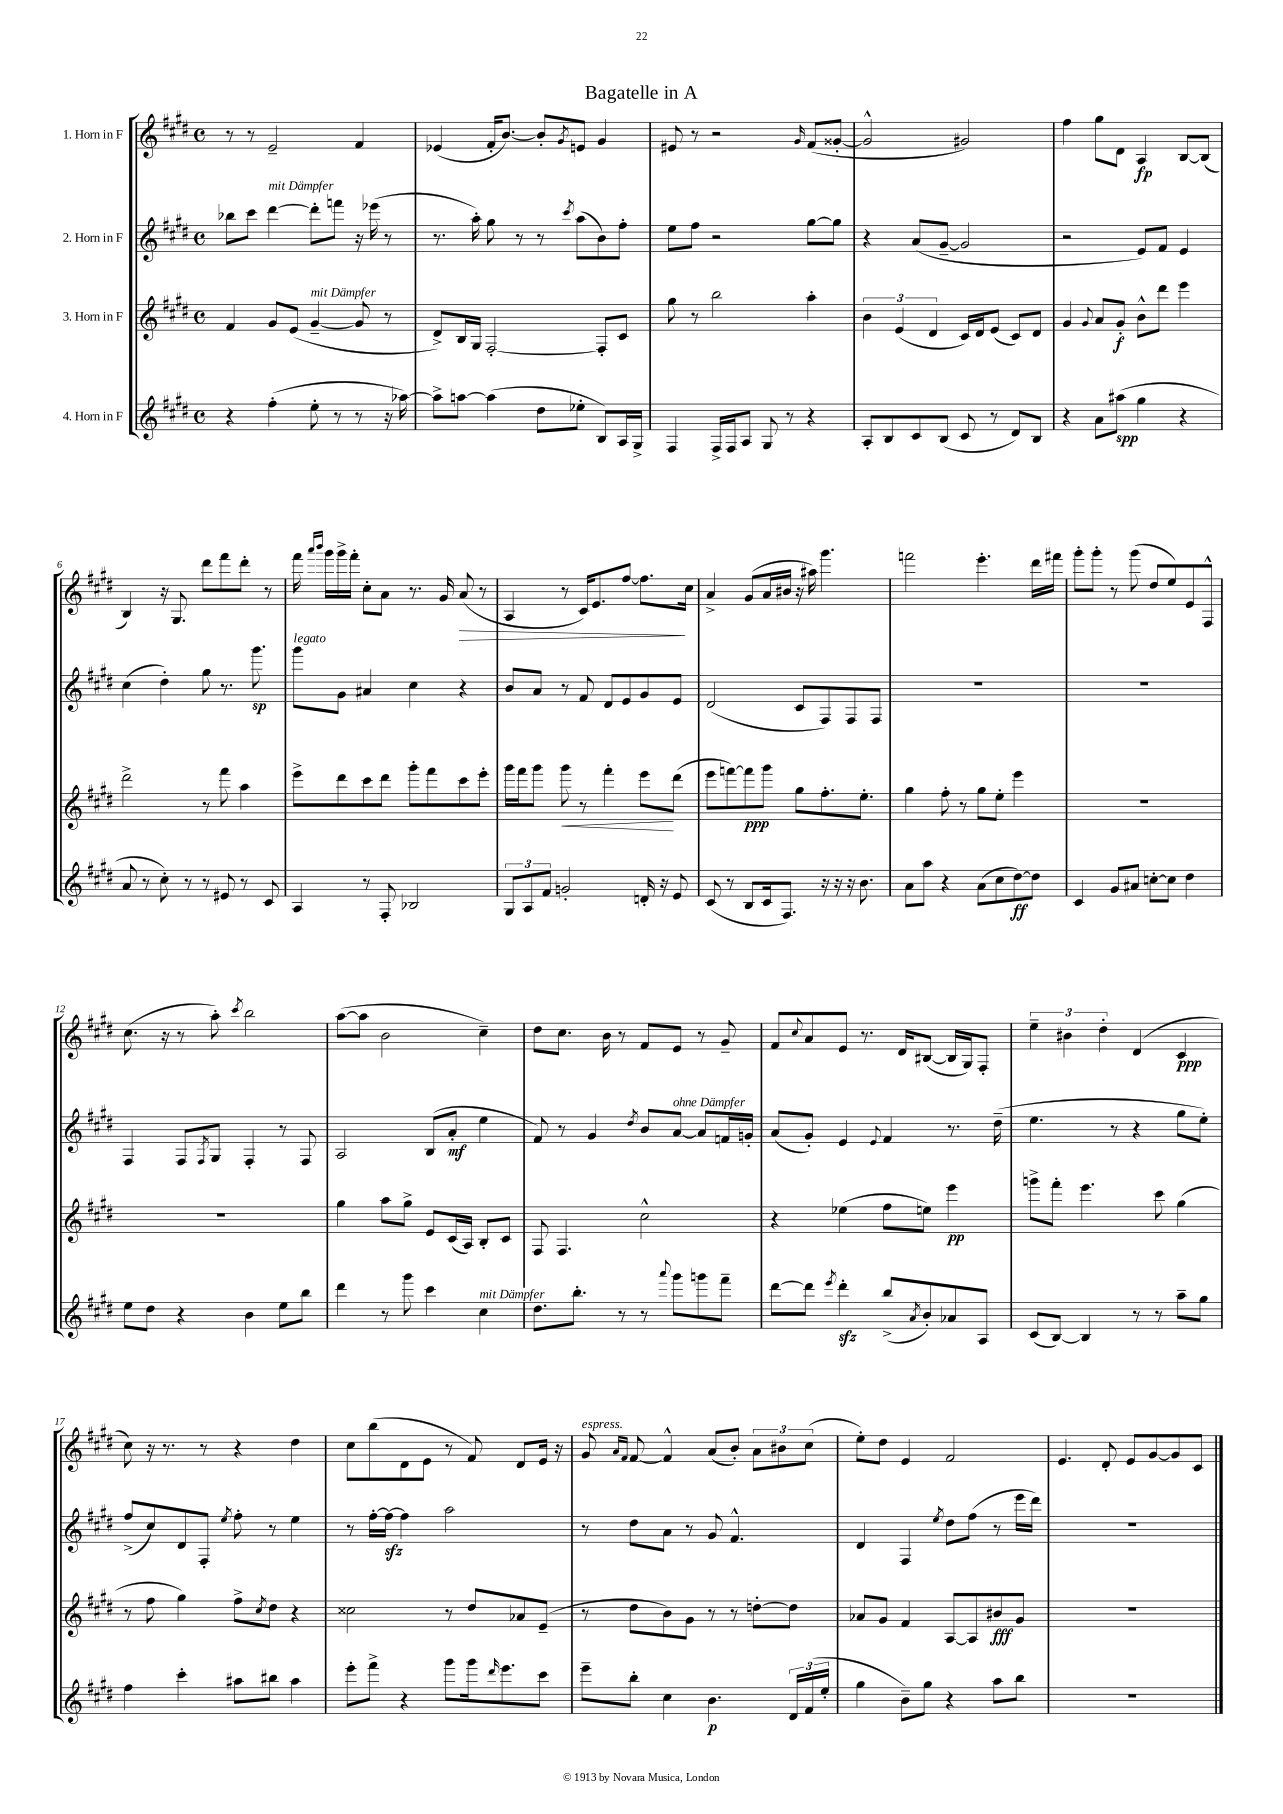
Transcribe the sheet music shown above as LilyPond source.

\header { title = "Bagatelle in A" }
<<
\new StaffGroup <<
\new Staff = "s0" \with { instrumentName = "1. Horn in F" } {
    \clef treble \key e \major \defaultTimeSignature \time 4/4
    r8 r8 e'2-- fis'4 |
    ees'4( fis'16-. b'8.~) b'8-. \acciaccatura { gis'8 } e'8 gis'4 |
    eis'8 r8 r2 \grace { gis'16 } fis'8( gisis'8~-. |
    gisis'2-^ gis'2) |
    fis''4 gis''8 dis'8 a4\fp b8~ b8( |
    b4) r16 gis8. dis'''8 fis'''8 dis'''8-. r8 |
    fis'''16 \grace { a'''16 b'''16 } gis'''16 gis'''16-> fis'''16-. cis''8-. a'8 r8. gis'16 a'8\>( r8 |
    a4 r8 cis'16) e'8. fis''8~ fis''8.\! cis''16 |
    a'4-> gis'8( a'16 bis'16 r16 ais''16) gis'''4. |
    f'''2 e'''4.-. dis'''16 fis'''16 |
    gis'''8-. gis'''8-. r8 gis'''8( dis''8 e''8) e'8 fis8-^ |
    cis''8.( r16 r8 a''8-.) \acciaccatura { cis'''8 } b''2 |
    a''8~( a''8 b'2 cis''4--) |
    dis''8 cis''8. b'16 r8 fis'8 e'8 r8 gis'8-- |
    fis'8 \appoggiatura { cis''8 } a'8 e'8 r8. dis'16 bis8~( bis16 gis16) fis8-. |
    \tuplet 3/2 { e''4-- bis'4 dis''4-. } dis'4( cis'4\ppp |
    cis''8) r16 r8. r8 r4 dis''4 |
    cis''8 b''8( dis'8 e'8 r8 fis'8) dis'8 e'16 r16 |
    gis'8^\markup { \italic "espress." } \grace { a'16 fis'16 } fis'8~ fis'4-^ a'8( b'8-.) \tuplet 3/2 { a'8 bis'8 cis''8( } |
    e''8-.) dis''8 e'4 fis'2 |
    e'4. dis'8-. e'8 gis'8~ gis'8 cis'8 \bar "|." |
}
\new Staff = "s1" \with { instrumentName = "2. Horn in F" } {
    \clef treble \key e \major \defaultTimeSignature \time 4/4
    bes''8 cis'''8 dis'''4~^\markup { \italic "mit Dämpfer" } dis'''8-. f'''8 r16 ees'''16( r8 |
    r8. a''16-.) gis''8 r8 r8 \acciaccatura { cis'''8 } a''8( b'8) fis''8-. |
    e''8 fis''8 r2 gis''8~ gis''8 |
    r4 a'8( gis'8~-- gis'2 |
    r2 e'8) fis'8 e'4 |
    cis''4( dis''4-.) gis''8 r8. gis'''8.\sp |
    gis'''8^\markup { \italic "legato" } gis'8 ais'4 cis''4 r4 |
    b'8 a'8 r8 fis'8 dis'8 e'8 gis'8 e'8 |
    dis'2( cis'8 fis8) fis8 fis8 |
    R1 |
    R1 |
    fis4 fis8 \acciaccatura { fis8 } gis8 fis4-. r8 fis8 |
    a2 b8( a'8-.\mf e''4 |
    fis'8) r8 gis'4 \acciaccatura { dis''8 } b'8 a'8~^\markup { \italic "ohne Dämpfer" } a'8 f'16 g'16-. |
    a'8( gis'8-.) e'4 \appoggiatura { e'8 } fis'4 r8. dis''16--( |
    e''4. r8 r4 gis''8 e''8-.) |
    fis''8->( cis''8) dis'8 fis8-. \acciaccatura { e''8 } fis''8-. r8 e''4 |
    r8 fis''16~-. fis''16~\sfz fis''4 a''2 |
    r8 dis''8 a'8 r8 gis'8 fis'4.-^ |
    dis'4 fis4 \acciaccatura { e''8 } dis''8 fis''8( r8 e'''16 dis'''16) |
    R1 \bar "|." |
}
\new Staff = "s2" \with { instrumentName = "3. Horn in F" } {
    \clef treble \key e \major \defaultTimeSignature \time 4/4
    fis'4 gis'8 e'8( gis'4~--^\markup { \italic "mit Dämpfer" } gis'8 r8 |
    dis'8->) b16 gis16 fis2~-. fis8-. cis'8 |
    gis''8 r8 b''2 a''4-. |
    \tuplet 3/2 { b'4 e'4( dis'4 } cis'16) dis'16 e'8( cis'8) dis'8 |
    gis'4 \appoggiatura { gis'8 } a'8 gis'8-.\f b'8-^ dis'''8 e'''4 |
    dis'''2-> r8 fis'''8 a''4 |
    e'''8-> dis'''8 cis'''8 dis'''8 gis'''8-. fis'''8 cis'''8 e'''8-. |
    gis'''16 fis'''16 gis'''8 gis'''8\< r8 fis'''4-. e'''8\! dis'''8( |
    e'''8 f'''8~) f'''8\ppp gis'''8 gis''8 fis''8.-. e''8.-. |
    gis''4 fis''8-. r8 gis''8 e''8-. e'''4 |
    R1 |
    R1 |
    gis''4 a''8 gis''8-> e'8 cis'16( a16) b8-. cis'8 |
    fis8 fis4. cis''2-^ |
    r4 ees''4( fis''8 e''8) e'''4\pp |
    g'''8-> fis'''8-. e'''4. cis'''8 gis''4( |
    r8 fis''8 gis''4) fis''8-> \acciaccatura { cis''8 } dis''8 r4 |
    cisis''2 r8 dis''8 aes'8 e'8--( |
    r8 dis''8 b'8) gis'8 r8 r8 d''8~-. d''8 |
    aes'8 gis'8 fis'4 a8~ a8 bis'8\fff gis'8 |
    R1 \bar "|." |
}
\new Staff = "s3" \with { instrumentName = "4. Horn in F" } {
    \clef treble \key e \major \defaultTimeSignature \time 4/4
    r4 fis''4-.( e''8-. r8 r8 r16 aes''16~) |
    aes''8-> a''8~ a''4( dis''8 ees''8-. b8) a16 gis16-> |
    fis4 fis16-> fis16 a8 gis8 r8 r4 |
    a8-. b8 cis'8 b8( cis'8 r8 dis'8) b8 |
    r4 a'8 ais''8\spp( gis''4 r4 |
    a'8 r8 cis''8-.) r8 r8 eis'8 r8 cis'8 |
    a4 r8 fis8-. bes2 |
    \tuplet 3/2 { gis8 a8 fis'8 } g'2-. d'16-. r16 e'8 |
    cis'8( r8 b8 cis'16 fis8.) r16 r16 r16 b'8. |
    a'8 a''8 r4 a'8( cis''8 dis''8~\ff) dis''8 |
    cis'4 gis'8 ais'8 c''8~-. c''8 dis''4 |
    e''8 dis''8 r4 b'4 e''8 b''8 |
    dis'''4 r8 gis'''8 cis'''4 cis''4^\markup { \italic "mit Dämpfer" } |
    dis''8. b''8.-. r8 r8 \appoggiatura { a'''8 } gis'''8 g'''8 fis'''8-- |
    dis'''8~ dis'''8 \acciaccatura { e'''8 } dis'''4-.\sfz b''8->( \acciaccatura { a'8 } b'8-.) aes'8 a8 |
    cis'8( b8~) b4 r8 r8 a''8-- gis''8 |
    fis''4 cis'''4-. ais''8 bis''8 ais''4 |
    e'''8-. fis'''8-> r4 gis'''8 gis'''16 \grace { dis'''16 } e'''8. cis'''8 |
    e'''8-- b''8-. cis''4 b'4.\p \tuplet 3/2 { dis'16 fis'16( e''16-. } |
    gis''4 b'8--) gis''8 r4 a''8 b''8 |
    R1 \bar "|." |
}
>>
>>
